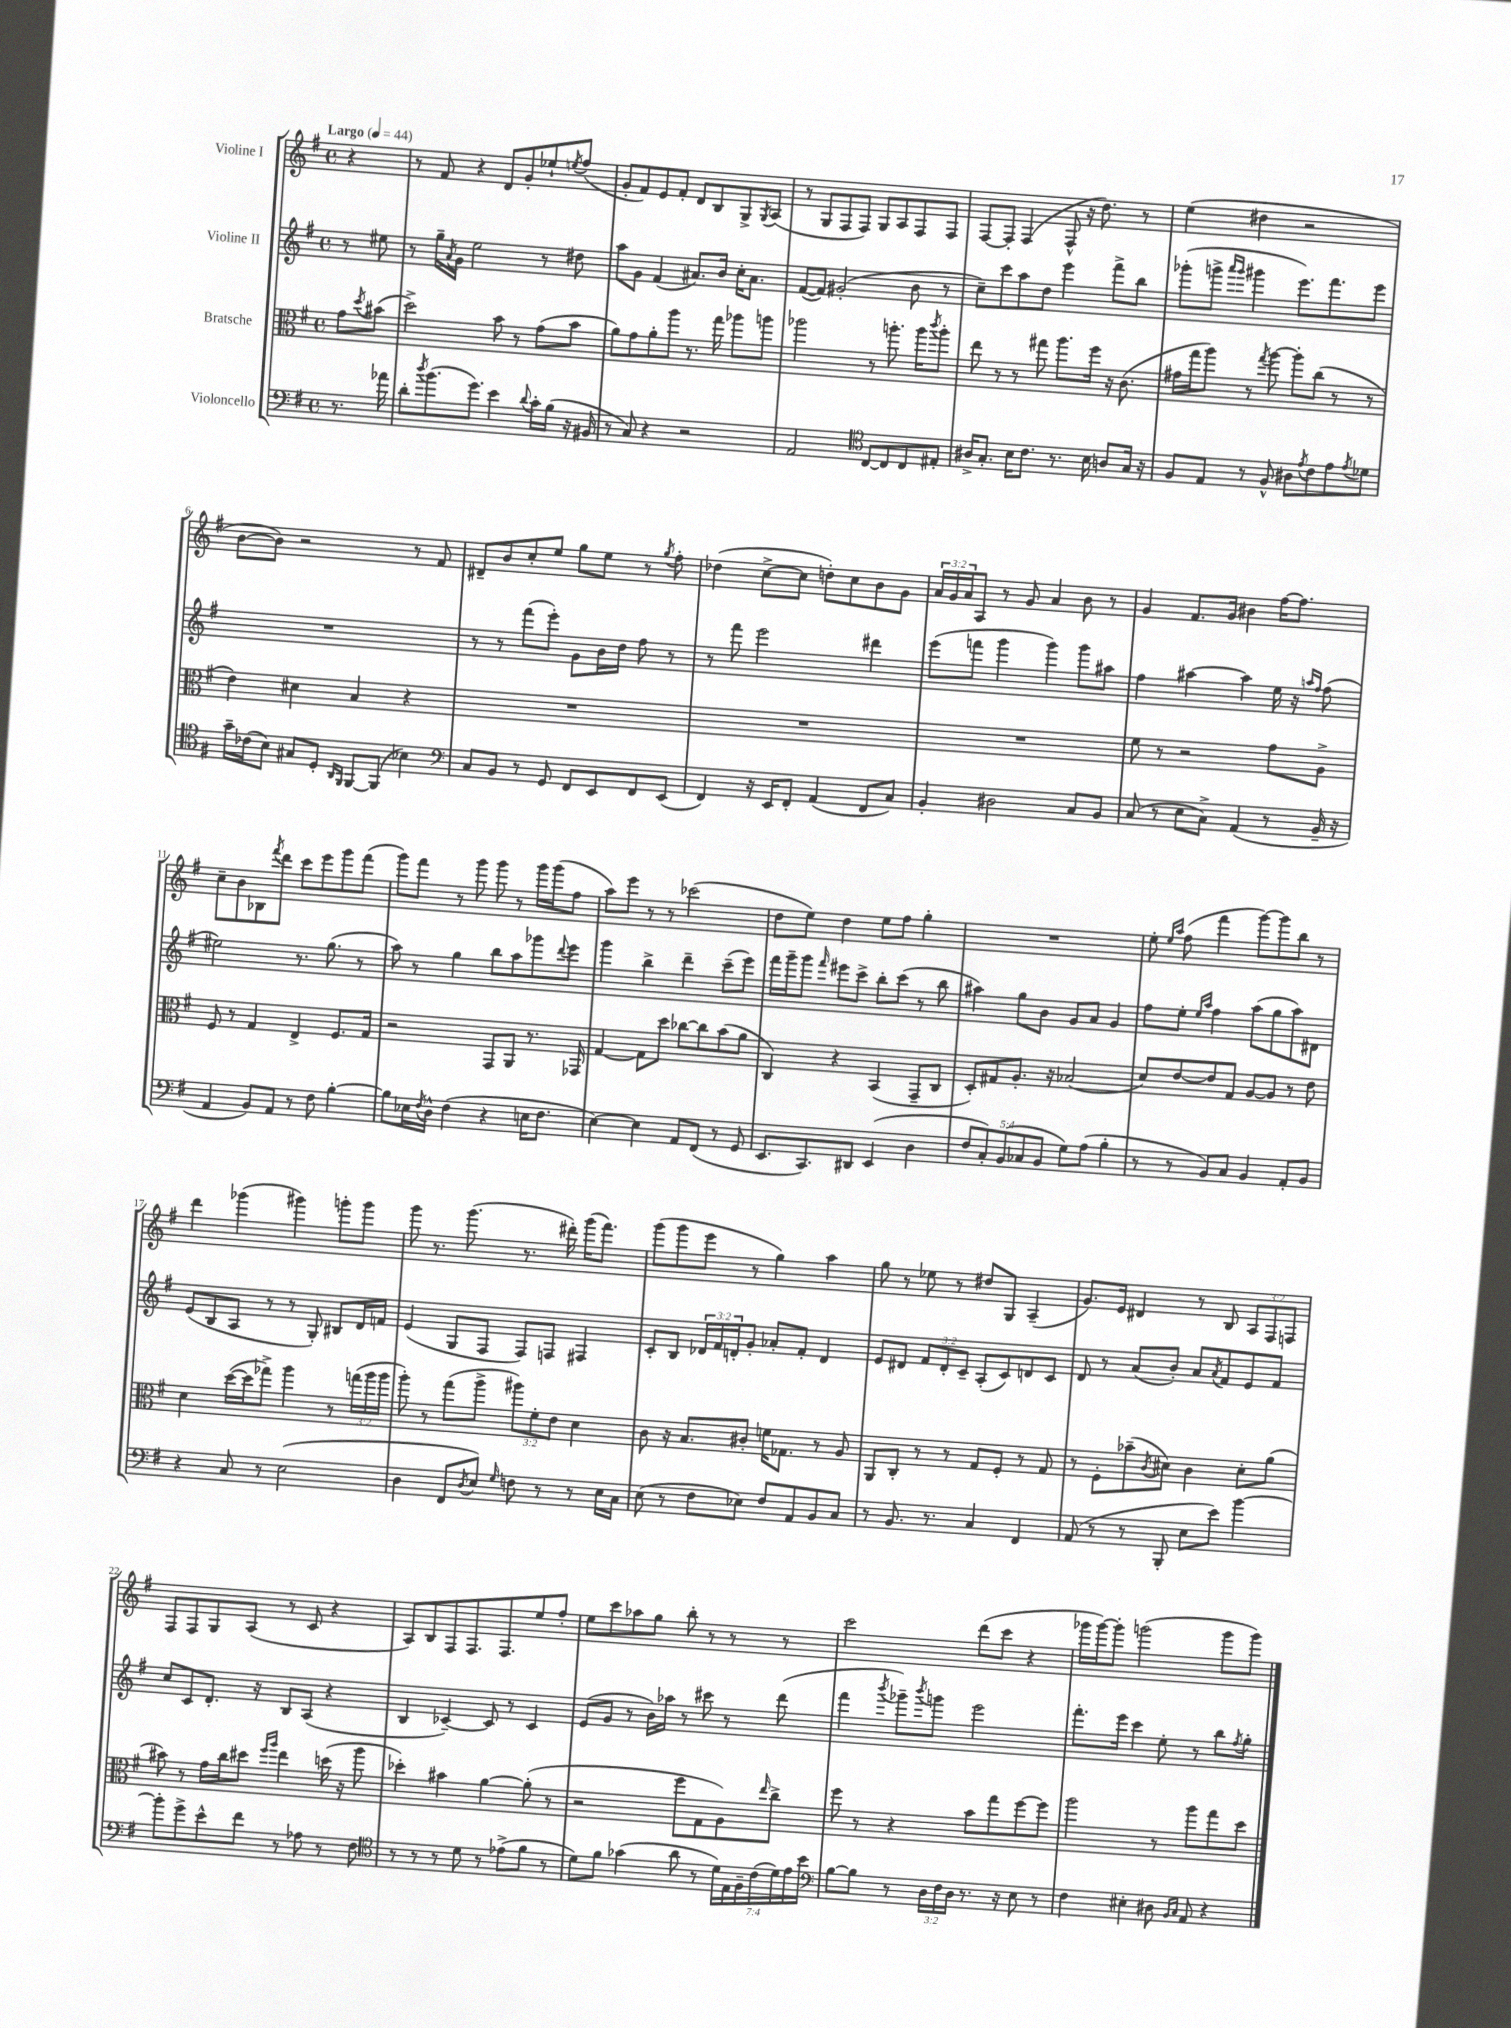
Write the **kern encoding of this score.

**kern	**kern	**kern	**kern
*staff4	*staff3	*staff2	*staff1
*clefF4	*clefC3	*clefG2	*clefG2
*k[f#]	*k[f#]	*k[f#]	*k[f#]
*M4/4	*M4/4	*M4/4	*M4/4
*met(c)	*met(c)	*met(c)	*met(c)
*MM44	*MM44	*MM44	*MM44
8.r	8g	8r	4r
.	8qdd	.	.
.	(8b#	8ee#	.
16a-	.	.	.
=	=	=	=
8d'	2dd^)	8r	8r
8qdd	.	.	.
(8.b	.	16gg~	8f#
.	.	8qa	.
.	.	16g	.
.	.	2ee	4r
8.g)	.	.	.
4e	8b	.	8d
.	8r	.	8g'
8qqd	.	.	.
16c'	(8g	8r	8ee-`
(16B	.	.	.
.	.	.	8qee
16r	8b	8dd#	(8ff#
16BB#	.	.	.
=	=	=	=
8r	8a)	8aa	8g'
8C)	8g	8g	8f#)
4r	8a'	(4f#	8e
.	8aa	.	8f#'
2r	8.r	8.a#)	8d
.	.	.	8B
.	16gg	16b	.
.	8aa-	16cc'	8G^
.	.	8.a#	.
.	.	.	8qG
.	8aa	.	(8A
=	=	=	=
2AA	2aa-	([8f#	8r
.	.	8f#])	8G
.	.	(2g#'	8F#
.	.	.	8F#)
*clefC4	*	*	*
[8C	8r	.	8G
8C]	8.aa'	.	8A
8C	.	8b	8F#
.	16aa	.	.
.	8qccc	.	.
8E#'	8aa'	8r	8F#
=	=	=	=
16A#^	8ee	8cc~)	[8F#
8.G'	.	.	.
.	8r	8ccc	8F#']
16B	8r	8aa	(4F#
8.c	.	.	.
.	8gg#	8dd	.
8.r	8.aa	4eee	8F#^^
.	.	.	16r
16B	16ff#	.	8.dd)
8A	16r	8fff#^	.
.	(8.c	.	.
16G	.	8bb	8r
16r	.	.	.
=	=	=	=
8F#	16g#	(8ggg-'	(4ee
.	16gg	.	.
8E	8aa)	8ggg^	.
.	.	16qqaaa	.
.	.	16qqggg	.
8r	8r	4ggg#	4dd#
.	8qgg	.	.
8F#^^	[8aa	.	.
8A#	8aa']	8.eee)	2r
8qe	.	.	.
8c	(8cc	.	.
.	.	8.fff#	.
8e	8r	.	.
8qe	.	.	.
8d-	8r	8eee	.
=	=	=	=
16g~	4e)	1r	[8b
(16c-	.	.	.
8B)	.	.	8b])
8G#	4d#	.	2r
8D'	.	.	.
16qqAA	.	.	.
16qqFF#	.	.	.
[8FF#	4B	.	.
(8FF#]	.	.	.
4B-)	4r	.	8r
.	.	.	8f#
=	=	=	=
*clefF4	*	*	*
8C	1r	8r	8d#~
8BB	.	8r	8b
8r	.	(8fff#	8cc'
8GG	.	8eee')	8ee
8FF#	.	8g	8gg
8EE	.	16b	8ee
.	.	16dd	.
8FF#	.	8ff#	8r
.	.	.	8qgg
(8EE	.	8r	8ff#'
=	=	=	=
4FF#)	1r	8r	(4dd-
.	.	8fff#	.
16r	.	2eee	[8cc^
16EE	.	.	.
8FF#'	.	.	8cc]
(4AA	.	.	8dd')
.	.	.	8cc
8FF#	.	4ddd#	8b
8C)	.	.	8g
=	=	=	=
4BB'	1r	(8eee	24a
.	.	.	24g
.	.	.	24a
.	.	8fff	8A
2D#	.	4ggg	8r
.	.	.	8g
.	.	4ggg)	4a
8C	.	8ggg	8b
8BB	.	8aa#	8r
=	=	=	=
(8C	8f#	4ff#	4g
8r	8r	.	.
8E	2r	[4aa#	8.f#
8C^)	.	.	.
.	.	.	16g
(4AA	.	4aa#]	4b#
8r	8g	16ee	[16ff#
.	.	16r	8.ff#]
.	.	16qqaa	.
.	.	16qqff#	.
16BB~	8A^	(8ff#	.
16r	.	.	.
=	=	=	=
4AA	8F#	2ee#)	8cc~
.	8r	.	8b
8BB)	4G	.	8B-
.	.	.	8qfff#
8AA	.	.	8ddd
8r	4E^	8.r	8ccc
8F#	.	.	8eee
.	.	(8.gg	.
[4B'	8.F#	.	8ggg
.	.	8r	(8fff#
.	16G	.	.
=	=	=	=
8B]	2r	8aa)	8ggg)
16E-	.	8r	8fff#
8qF#	.	.	.
16D^^	.	.	.
(4F#	.	4gg	8r
.	.	.	8ggg
4r	8GG	8bb	8ggg
.	8AA	8aa	8r
16E	8.r	8ggg-	16ggg
8.F#	.	.	(16ggg
.	.	8qqddd	.
.	.	8eee	8ff#
.	16GG-	.	.
=	=	=	=
[4E)	[4G	4ggg	8aa)
.	.	.	8eee
4E]	8G]	4bb^	8r
.	8dd	.	8r
8AA	[8cc-	4ddd~	(2ccc-
(8FF#	8cc-]	.	.
8r	(8b	(8ccc~	.
8GG	8a	8eee)	.
=	=	=	=
8.EE	4C)	16fff#	8dd
.	.	16ggg~	.
.	.	8ggg	8ee)
8.CC)	.	.	.
.	.	16qqfff#	.
.	4r	8eee#	4dd
8DD#	.	8ccc^	.
(4EE	(4BB	8bb'	8ee
.	.	(8ccc	8ff#
4D	8GG~	8r	4gg'
.	8C	8bb	.
=	=	=	=
10F#	8D')	4aa#)	1r
10C')	.	.	.
.	8G#	.	.
(10BB	.	.	.
.	8.A'	8gg	.
10C-	.	.	.
.	.	8b	.
10BB	.	.	.
.	16r	.	.
8G)	(2B-	8g	.
(8A	.	8a	.
4B'	.	4g	.
=	=	=	=
8r	8d)	8ff#	8ee'
.	.	.	16qqee
.	.	.	16qqaa
8r	[8e	8ee'	(8ff#
.	.	16qqee	.
.	.	16qqaa	.
8BB)	8e]	4ff#	4fff#
8C	8G	.	.
4BB	[8A	(8aa	[8ggg)
.	8A]	8gg	8ggg]
8AA'	8r	8aa)	8bb
8BB	8e	8d#	8r
=	=	=	=
4r	4d	(8e	4ddd
.	.	8B	.
8C	([16dd	8A	(4ggg-
.	16dd]	.	.
8r	8gg-^)	8r	.
(2E	4aa	8r	4ggg#)
.	.	8G')	.
.	8r	8B#	8ggg'
.	(24gg	16d	8ggg
.	24aa	.	.
.	.	16f	.
.	24aa	.	.
=	=	=	=
4D	8aa')	(4e	8ggg
.	8r	.	8.r
8FF#	(8gg	8G	.
.	.	.	(8.ggg
8qD	.	.	.
8E)	8aa^	8F#	.
16qqG	.	.	.
8F	12aa#)	8F#)	8.r
.	12f#'	.	.
8r	.	8F	.
.	12e	.	.
.	.	.	16ddd#')
8r	4d	4F#	(16ggg
.	.	.	8.fff#)
16E	.	.	.
16C	.	.	.
=	=	=	=
(8E	8c	8c'	(8ggg
8r	16r	8B	8ggg
.	8.B	.	.
8F#	.	24d-	8eee
.	.	24f#	.
.	.	24d'	.
8E-)	8c#'	8g'	8r
8F#	16f	8a-'	4gg)
.	8.G-	.	.
8AA	.	8f#'	.
8BB	8r	4d	4aa
8C	8A	.	.
=	=	=	=
8r	8AA	8e	8gg
8.BB	8C'	8d#	8r
.	8r	12f#	8ee-
8.r	.	.	.
.	.	12d#'	.
.	8r	.	8r
.	.	12c~	.
4C	8G	(8A'	8dd#
.	8F#'	8c)	8G
4FF#	8r	8d	(4A~
.	8G	8c	.
=	=	=	=
(8AA	8r	8d	8.g)
8r	8F#'	8r	.
.	.	.	16e
8r	(8b-~	(8a	4d#
.	8qc	.	.
8BBB'	8d#)	8b')	.
8E	4c	8a	8r
.	.	8qa	.
8e)	.	8f#	8B
[4b	8d#'	8e	12A
.	.	.	12F#
.	(8a	8f#	.
.	.	.	12F
=	=	=	=
8b']	8b#)	8cc	8F#
8g^	8r	8c	8F#
8e^^	16g	8.d'	8G
.	16cc	.	.
8f#	8dd#	.	(8A
.	.	16r	.
.	16qqff#	.	.
.	16qqaa	.	.
8r	4ee	8B	8r
8A-	.	(8A	8c
8r	(16dd	4r	4r
.	16r	.	.
8F#	8aa	.	.
=	=	=	=
*clefC4	*	*	*
8r	4dd-')	4B	8A)
8r	.	.	8B
8r	4b#	[4c-~)	8F#
8d	.	.	8.F#
8r	[4a	8c-]	.
.	.	.	8.F#
(8e-^	.	8r	.
8f#	(8a']	4c-	8ee
8r	8r	.	8ff#'
=	=	=	=
8d)	2r	(8e	8ee
8f#	.	8g	8ccc
(4g-	.	8r	8aa-
.	.	16b)	8gg
.	.	16aa-	.
8a	8ff#	8r	8bb'
8r	8G	8ccc#	8r
28d)	8A)	8r	8r
28E	.	.	.
28F#~	.	.	.
(28c	.	.	.
.	16qqee	.	.
.	8cc^	(8ddd	8r
28d)	.	.	.
28e	.	.	.
28b	.	.	.
=	=	=	=
*clefF4	*	*	*
[8B	8ff#	4fff#	2ccc
8B]	8r	.	.
.	.	8qbbb	.
8r	4r	8ggg-~)	.
.	.	8qbbb	.
24D	.	8ggg	.
24F#	.	.	.
24D	.	.	.
8.r	8b	2eee	(8ddd
.	8gg	.	8ccc
16r	.	.	.
8E	[8ff#	.	4r
8r	8ff#]	.	.
=	=	=	=
4F#	2aa	8.fff#'	16ggg-
.	.	.	[16ggg-)
.	.	.	8ggg-']
.	.	16eee	.
4E#'	.	4ccc	(2ggg
8D#	8r	8ee'	.
16qqBB	.	.	.
16qqC	.	.	.
8AA	8aa	8r	.
4r	8gg	8bb	8ggg
.	.	8qff#	.
.	8dd	8gg'	8ggg)
==	==	==	==
*-	*-	*-	*-
